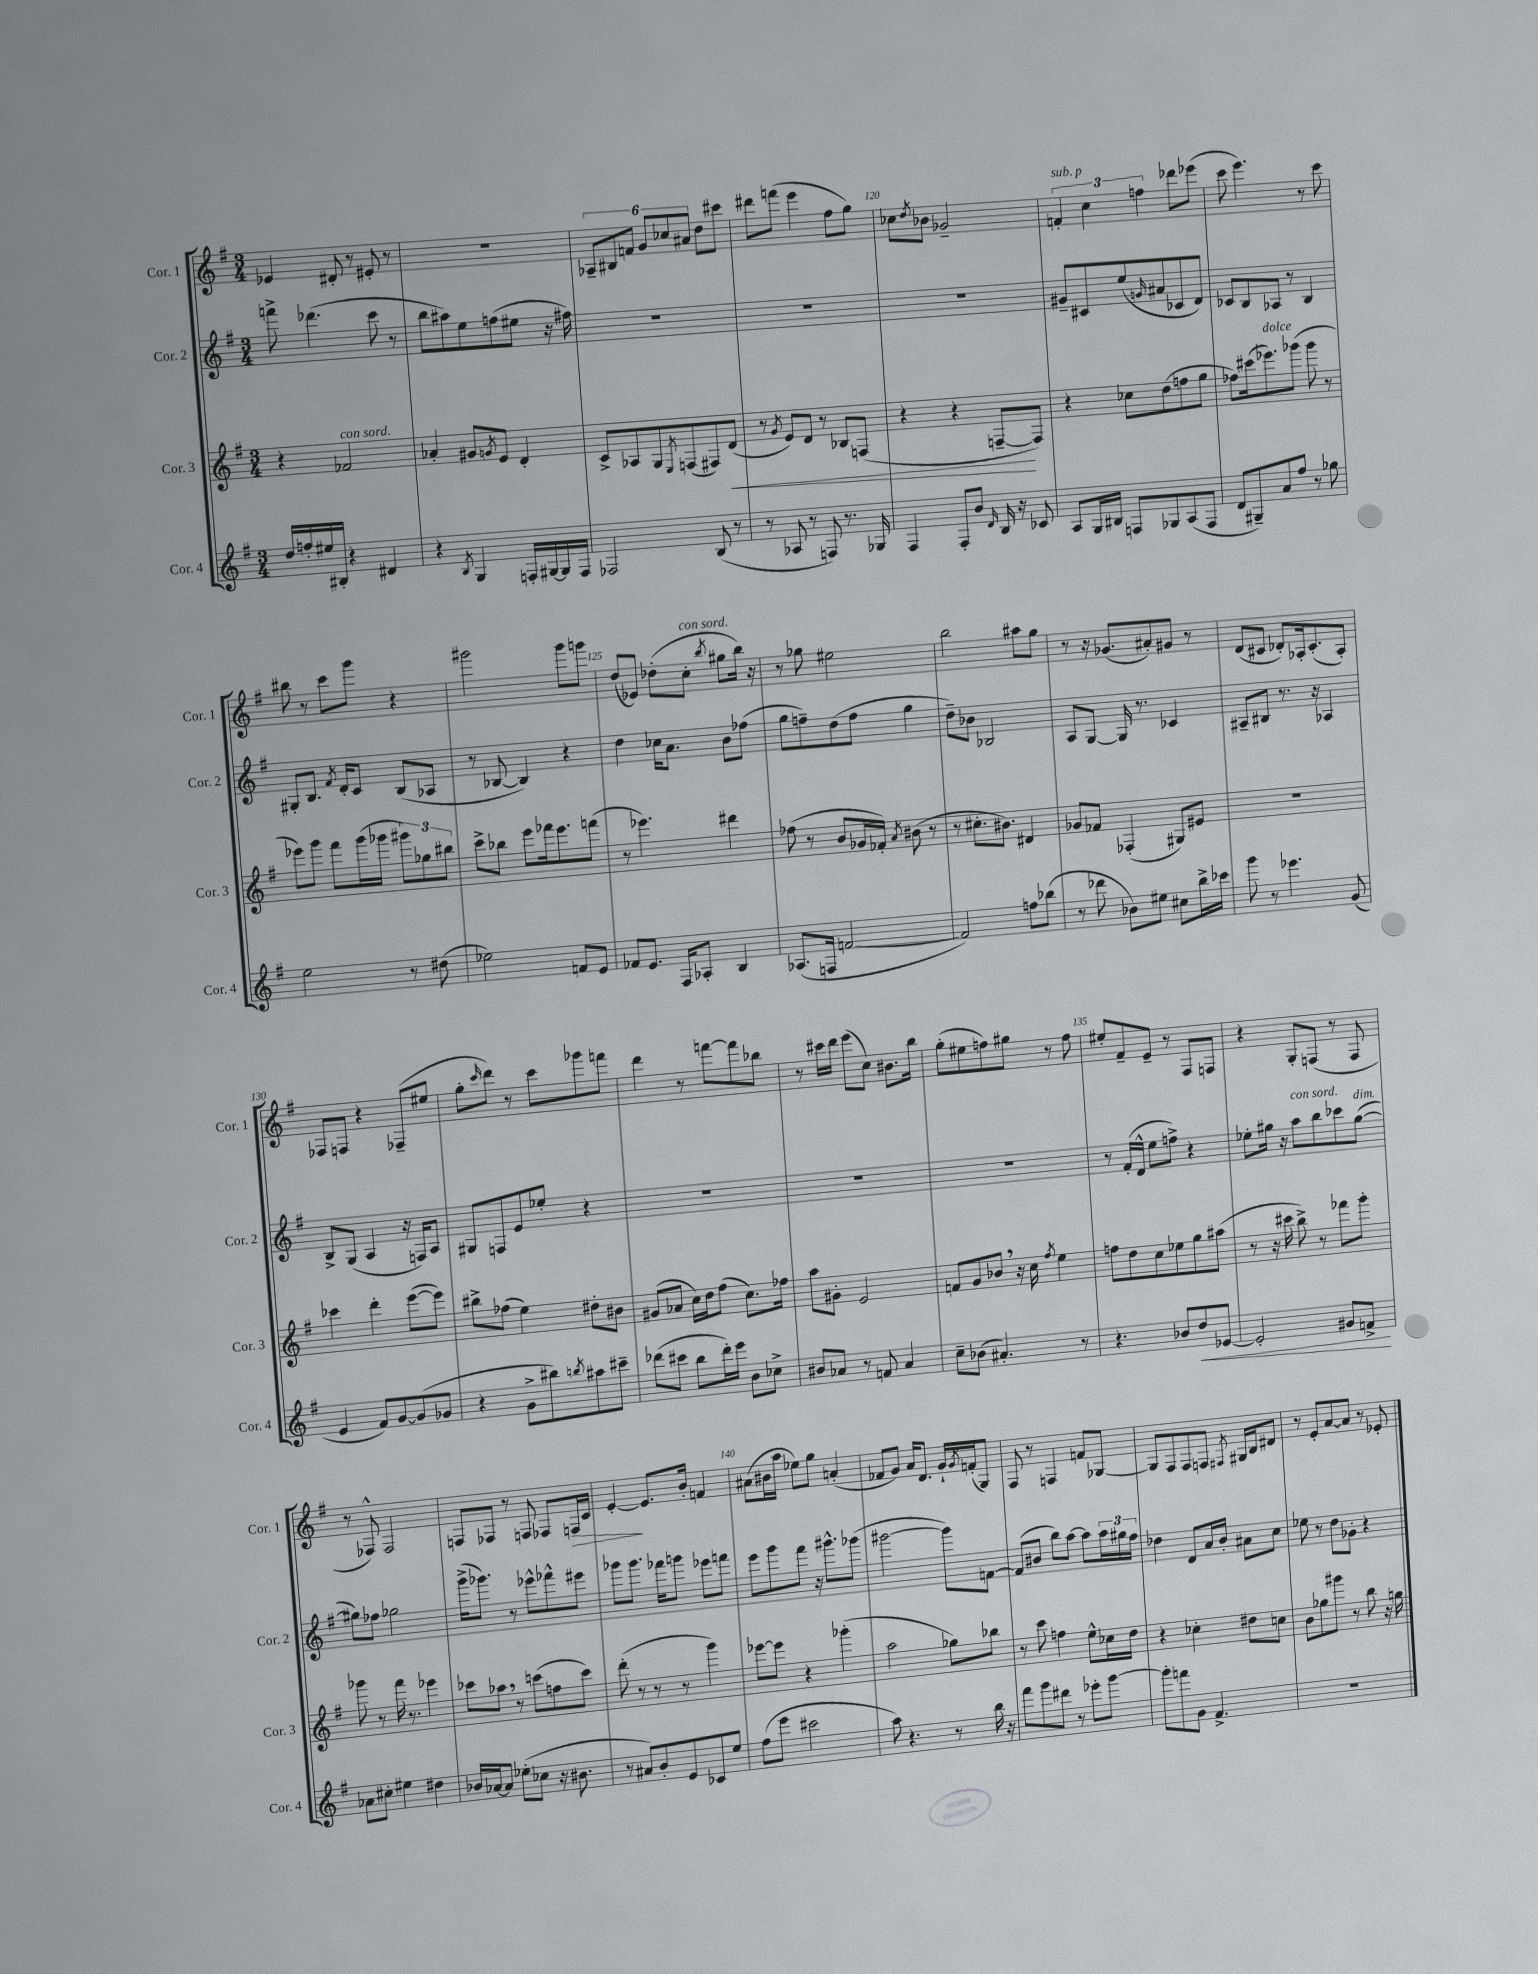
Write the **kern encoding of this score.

**kern	**dynam	**kern	**dynam	**kern	**kern	**dynam
*part4	*part4	*part3	*part3	*part2	*part1	*part1
*staff4	*staff4	*staff3	*staff3	*staff2	*staff1	*staff1
*I"Cor. 4	*	*I"Cor. 3	*	*I"Cor. 2	*I"Cor. 1	*
*I'Cor. 4	*	*I'Cor. 3	*	*I'Cor. 2	*I'Cor. 1	*
*clefG2	*	*clefG2	*	*clefG2	*clefG2	*
*k[f#]	*	*k[f#]	*	*k[f#]	*k[f#]	*
*M3/4	*	*M3/4	*	*M3/4	*M3/4	*
=116	=116	=116	=116	=116	=116	=116
16dd/LL	.	4r	.	8fffn^\	4e-X/	.
16ffn'/	.	.	.	.	.	.
16ee#X/	.	.	.	(4.ddd-X\	.	.
16B#X'/JJ	.	.	.	.	.	.
!	!	!LO:TX:a:i:t=con sord.	!	!	!	!
4r	.	2f-X/	.	.	8d#X'/	.
.	.	.	.	.	8r	.
4d#X/	.	.	.	8ccc\	8e#X'/	.
.	.	.	.	8r	8r	.
=117	=117	=117	=117	=117	=117	=117
4r	.	4a-X'/	.	8bb\L	2.r	.
.	.	.	.	8aa#X\)	.	.
8qB/	.	.	.	.	.	.
4G/	.	8g#X/L	.	8ee\	.	.
.	.	8qgn/	.	.	.	.
.	.	8e/J	.	(8ffn\	.	.
16Fn'/LL	.	4d'/	.	8ee#X\J	.	.
[16G#X/	.	.	.	.	.	.
16G#/]	.	.	.	16r	.	.
16F/JJ	.	.	.	16ff#X\)	.	.
=118	=118	=118	=118	=118	=118	=118
2F-X/	.	8c^/L	.	2.r	12A-X~/L	.
.	.	.	.	.	12B#X/	.
.	.	8A-X/	.	.	.	.
.	.	.	.	.	12fn/J	.
.	.	8G/	.	.	12g/L	.
.	.	.	.	.	12cc-X/	.
.	.	8qE/	.	.	.	.
.	.	(8Fn/	.	.	.	.
.	.	.	.	.	12a#X/J	.
(8B/	.	8F#X/)	.	.	8dd\L	.
!	!	!	!LO:HP:b	!	!	!
8r	.	(8d/J	<	.	8ccc#X\J	.
=119	=119	=119	=119	=119	=119	=119
8r	.	8r	.	2.r	8ddd#X\L	.
.	.	8qg/	.	.	.	.
8A-X/	.	8e/L)	.	.	(8fffn\J	.
8r	.	8d/J	.	.	4eee\	.
8Fn/)	.	8r	.	.	.	.
8.r	.	8B-X/L	.	.	8ff#\L	.
.	.	(8Fn/J	.	.	8gg\J)	.
16G-X/	.	.	.	.	.	.
=120	=120	=120	=120	=120	=120	=120
4F#/	.	4r	.	2.r	8cc-X\L	.
.	.	.	.	.	8qdd/	.
.	.	.	.	.	8b-X\J	.
8F#'/L	.	4r	.	.	2g-X~/	.
8b/J	.	.	.	.	.	.
16qqd/	.	.	.	.	.	.
16B/	.	[8Fn~/L	.	.	.	.
16r	.	.	.	.	.	.
8c-X/	.	8F/J])	[	.	.	.
=121	=121	=121	=121	=121	=121	=121
!	!	!	!	!	!LO:TX:a:i:t=sub. p	!
8A/L	.	4r	.	8g#X~/L	6fn'/	.
16G/L	.	.	.	8c#X/	.	.
.	.	.	.	.	6cc\	.
16B#X/JJ	.	.	.	.	.	.
8Fn/L	.	8cc-X\L	.	(8ee/	.	.
.	.	.	.	.	6ffn\	.
.	.	.	.	16qqgn/	.	.
8G-X/	.	(8dd\	.	8a#X/	.	.
(8A/	.	8ffn\	.	8c-X/	8ddd-X\L	.
8F/J	.	8gg\J	.	8d/J)	(8eee-X\J	.
=122	=122	=122	=122	=122	=122	=122
8d/L	.	8ff-X\L)	.	8c-X/L	8ccc\	.
8G#X~/)	.	(16ccc#X\k	.	8B/	4.eee\)	.
!	!	!LO:TX:a:i:t=dolce	!	!	!	!
.	.	8.eee-X\)	.	.	.	.
8a/	.	.	.	8A-X/J	.	.
8ff#/J	.	(8ggg-X\J	.	8r	.	.
8r	.	8ggg-\	.	4B/	8r	.
8gg-X\	.	8r	.	.	8ccc\	.
!!LO:LB:g=z
=123	=123	=123	=123	=123	=123	=123
2ee\	.	8eee-X\L)	.	8G#X'/L	8bb#X\	.
.	.	8ggg\J	.	8.B/J	8r	.
.	.	8fff#\L	.	.	8ccc\L	.
.	.	.	.	8qf#/	.	.
.	.	.	.	16d'/KL	.	.
.	.	(16ggg\L	.	8c/J	8ggg\J	.
.	.	16ggg-X\JJ	.	.	.	.
8r	.	12ggg#X\L)	.	(8B/L	4r	.
.	.	12gg-X\	.	.	.	.
(8dd#X\	.	.	.	8A-X/J	.	.
.	.	12bb#X\J	.	.	.	.
=124	=124	=124	=124	=124	=124	=124
2ee-X\)	.	8ccc^\L	.	8r	2ggg#X\	.
.	.	8bb-X\J	.	[8B-X/	.	.
.	.	8eee\L	.	4B-/])	.	.
.	.	16fff-X\k	.	.	.	.
.	.	8.eee\	.	.	.	.
8fn/L	.	.	.	4r	8ggg#\L	.
8e/J	.	(8fffn\J	.	.	8gggn\J	.
=125	=125	=125	=125	=125	=125	=125
8f-X/L	.	8r	.	4dd\	(8dd/L	.
8.e/J	.	4.eee-X\)	.	.	8e-X/J)	.
.	.	.	.	16cc-X\KL	(8dd-X'\L	.
16F#/KL	.	.	.	8.a\J	.	.
!	!	!	!	!	!LO:TX:a:i:t=con sord.	!
8A-X'/J	.	.	.	.	8cc'\J	.
.	.	.	.	.	8qbb/	.
4B/	.	4ddd#X\	.	8b\L	8gg#X\L	.
.	.	.	.	(8ff-X\J	16bb\Jk)	.
.	.	.	.	.	16r	.
=126	=126	=126	=126	=126	=126	=126
(8.A-X/L	.	(8ff-X\	.	8gg\L	8r	.
.	.	8r	.	8ffn~\)	8gg-X\	.
16Fn/Jk	.	.	.	.	.	.
[2fn/	.	8b/L	.	(8dd\	2ee#X\	.
.	.	16g-X/L	.	8ff\J	.	.
.	.	16f-X'/JJ)	.	.	.	.
.	.	8qa/	.	.	.	.
.	.	(8b#X\	.	4gg\	.	.
.	.	8r	.	.	.	.
=127	=127	=127	=127	=127	=127	=127
2f/])	.	8r	.	8dd~\L)	2bb\	.
.	.	8.cc#X'\L	.	8b-X\J	.	.
.	.	.	.	2B-X/	.	.
.	.	8.b#X\J)	.	.	.	.
8ffn\L	.	4d#X/	.	.	8aa#X\L	.
(8bb-X\J	.	.	.	.	8gg\J	.
=128	=128	=128	=128	=128	=128	=128
8r	.	8g-X/L	.	8A/L	8r	.
8ddd-X\	.	8f-X/J	.	[8G/J	16r	.
.	.	.	.	.	(8.g-X/L	.
8b-X\L)	.	(4F-X'/	.	16G/]	.	.
.	.	.	.	8.r	.	.
8ee#X\J	.	.	.	.	8a#X'/)	.
8cc#X\L	.	8G#X/L)	.	4c-X/	8g#X/J	.
16bb^\L	.	8e#X/J	.	.	8r	.
16ccc-X\JJ	.	.	.	.	.	.
=129	=129	=129	=129	=129	=129	=129
8ggg\	.	2.r	.	8A#X~/L	(8d/L	.
8r	.	.	.	8B#X/J	8c#X/J	.
4.eee-X\	.	.	.	8.r	8d-X'/L)	.
.	.	.	.	.	16A-X'/k	.
.	.	.	.	16r	(8.c#'/	.
.	.	.	.	4A-X/	.	.
(8g/	.	.	.	.	8A-'/J)	.
!!LO:LB:g=z
=130	=130	=130	=130	=130	=130	=130
4e/	.	4ccc-X\	.	8B^/L	8F-X/L	.
.	.	.	.	(8G/J	8Fn/J	.
8f#/L)	.	4ddd'\	.	4A/	4r	.
[8g/	.	.	.	.	.	.
(8g/]	.	([8eee\L	.	16r	(8F-X~/L	.
.	.	.	.	16Fn/KL)	.	.
8g-X/J	.	8eee\J])	.	8A/J	8ee#X/J	.
=131	=131	=131	=131	=131	=131	=131
4r	.	8bb#X^\L	.	8G#X/L	8gg'\L	.
.	.	.	.	.	16qqccc/	.
.	.	(8ff-X\J	.	8Fn/	8ddd\J)	.
8g^\L	.	4ee\)	.	8e/	8r	.
8bb#X\)	.	.	.	8ee-X'/J	8ccc\L	.
8qbbn/	.	.	.	.	.	.
8aa#X\	.	8dd#X'\L	.	4r	8ggg-X\	.
8ccc#X~\J	.	8b#X\J	.	.	8fffn\J	.
=132	=132	=132	=132	=132	=132	=132
(8ddd-X\L	.	(8g#X/L	.	2.r	4ddd\	.
8ccc#X\J	.	8a-X/J	.	.	.	.
8bb\L	.	16cc\LL)	.	.	8r	.
.	.	16dd\J	.	.	.	.
16ddd-'\L)	.	(8ff#\J	.	.	[8fffn\L	.
16eee\JJ	.	.	.	.	.	.
8b\L	.	8.cc\L)	.	.	8fff\]	.
8cc-X^\J	.	.	.	.	8bb-X\J	.
.	.	16ff-X\Jk	.	.	.	.
=133	=133	=133	=133	=133	=133	=133
8b#X/L	.	8aa\L	.	2.r	8r	.
8a-X/J	.	8g#X'\J	.	.	16ccc#X\LL	.
.	.	.	.	.	16ddd\JJ	.
8r	.	2e/	.	.	(8eee\L	.
8fn/	.	.	.	.	8cc\J)	.
4a-/	.	.	.	.	8.b#X\L	.
.	.	.	.	.	16bb\Jk	.
=134	=134	=134	=134	=134	=134	=134
8cc~\L	.	8fn/L	.	2.r	(8gg'\L	.
(8b-X\J	.	8g/	.	.	8ee#X\	.
4.a#X'/)	.	8b-X,/J	.	.	8ffn\)	.
.	.	16r	.	.	8gg#X\J	.
.	.	16cc\	.	.	.	.
.	.	8qff#/	.	.	.	.
.	.	4ee\	.	.	8r	.
8r	.	.	.	.	8ff\	.
=135	=135	=135	=135	=135	=135	=135
4.r	.	8ffn\L	.	8r	8ee#X'/L	.
.	.	8dd\	.	(16f#'/LL	8f#~/	.
.	.	.	.	16d^^/JJ	.	.
.	.	8cc\	.	8ee\L	8e~/J	.
8b-X/L	.	8ee-X\	.	8ffn^\J)	8r	.
!	!LO:HP:b	!	!	!	!	!
8dd/	<	8gg\	.	4r	8F#/L	.
[8e-X/J	.	(8aa#X\J	.	.	8Fn/J	.
=136	=136	=136	=136	=136	=136	=136
2e-'/]	.	8r	.	8ee-X'\L	4r	.
.	.	16r	.	16gg#X\Jk	.	.
.	.	16ccc#X\	.	16r	.	.
!	!	!	!	!LO:TX:a:i:t=con sord.	!	!
.	.	8bb^\)	.	8aa\L	8G'/L	.
.	.	8r	.	8bb\	(8Fn/J	.
8g#X/L	.	8fff-X\L	.	8ccc-X\	8r	.
!	!	!	!	!LO:TX:a:i:t=dim.	!	!
8fn^/J	.	8ggg'\J	.	([8gg#\J	8F/	.
.	[	.	.	.	.	.
!!LO:LB:g=z
=137	=137	=137	=137	=137	=137	=137
8a-X\L	.	8ggg-X\	.	8gg#X\L])	8r	.
8cc#X'\J	.	8r	.	8ff-X\J	8F-X^^/)	.
4ee#X\	.	16fff#\	.	2gg-X\	2F-/	.
.	.	8.r	.	.	.	.
4dd#X\	.	4eee-X\	.	.	.	.
=138	=138	=138	=138	=138	=138	=138
16b-X/LL	.	8ccc-X\L	.	(16ggg^\KL	8Fn/L	.
[16a-X/J	.	.	.	8.ggg-X\J)	.	.
8a-/J]	.	8aa-X,\J	.	.	8F-X/J	.
(8ee-X'\L	.	8r	.	8r	8r	.
8cc-X\J	.	(8cccn\L	.	8eee-X^^\L	8Fn/	.
16r	.	8ffn\	.	8fff-X^^\	8F-X/L	.
8.b#X\	.	.	.	.	.	.
!	!	!	!	!	!	!LO:HP:b
.	.	8ccc\J)	.	8eee#X\J	16Fn/L	>
.	.	.	.	.	16c/JJ	.
=139	=139	=139	=139	=139	=139	=139
8r	.	(8ddd'\	.	8ggg-X\L	[4e'/	.
8a#X/L)	.	8r	.	8.ggg-\J	.	.
8b'/	.	8r	.	.	8.e/L]	]
.	.	.	.	16fff-X\KL	.	.
8e/	.	8r	.	8gggn\J	.	.
.	.	.	.	.	16b'/Jk	.
8c-X/	.	4ggg\)	.	8eee-X\L	4fn/	.
8ee/J	.	.	.	8fffn\J	.	.
=140	=140	=140	=140	=140	=140	=140
(8ff#\L	.	[8eee-X\L	.	8eee\L	(8a#X\L	.
8eee\J	.	8eee-\J]	.	8ggg\	16b#X\L	.
.	.	.	.	.	16aa\JJ	.
2ccc#X\	.	4r	.	8fff#\J	8ee-X\L)	.
.	.	.	.	16r	8gg\J	.
.	.	.	.	8.ggg#X^^\L	.	.
.	.	(4ggg-X'\	.	.	(4an'/	.
.	.	.	.	(8ggg-X\J	.	.
=141	=141	=141	=141	=141	=141	=141
8aa\)	.	2aa\	.	[2ggg#X\	8f-X/L	.
4.r	.	.	.	.	8g/J)	.
.	.	.	.	.	16a/KL	.
.	.	.	.	.	8.d/J	.
8r	.	8gg-X\L)	.	8ggg#\L])	16g`/LL	.
.	.	.	.	.	8qg/	.
.	.	.	.	.	(16fn'/J	.
16bb\	.	8bb-X\J	.	[8fn\J	8G/J)	.
16r	.	.	.	.	.	.
=142	=142	=142	=142	=142	=142	=142
8fff#\L	.	8r	.	(8f/L]	8F#/	.
8ggg\	.	8ccc\	.	8b#X/J	8r	.
8ddd#X\J	.	4ffn\	.	8bb\L)	4Fn/	.
8r	.	.	.	[8aa\J	.	.
8eee-X'\L	.	8ee^^\L	.	8aa\L]	8fn/L	.
[8ggg\J	.	16cc-X\L	.	24aa\L	[8G-X/J	.
.	.	.	.	24gg#X\	.	.
.	.	16dd\JJ	.	.	.	.
.	.	.	.	24ff#\JJ	.	.
=143	=143	=143	=143	=143	=143	=143
8ggg'\L]	.	4r	.	4dd-X\	8G-/L]	.
8fffn\	.	.	.	.	8F#/	.
8g\J	.	4cc-X'\	.	8d/L	8F#/	.
4.f#^/	.	.	.	16a/L	8Fn/J	.
.	.	.	.	16b'/JJ	.	.
.	.	.	.	.	8qF#X/	.
.	.	8dd#X\L	.	8a#X\L	16G#X/LL	.
.	.	.	.	.	16B/J	.
.	.	8ccn\J	.	8cc\J	8d#X/J	.
=144	=144	=144	=144	=144	=144	=144
2.r	.	8b\L	.	8ee-X\	8r	.
.	.	8gg-X\	.	8r	8e'/L	.
.	.	8ggg#X\J	.	8dd\L	[8a/	.
.	.	8r	.	8g-X'\J	8a/J]	.
.	.	8bb\	.	4r	8r	.
.	.	16r	.	.	8e-X'/	.
.	.	16ggn\	.	.	.	.
==	==	==	==	==	==	==
*-	*-	*-	*-	*-	*-	*-
